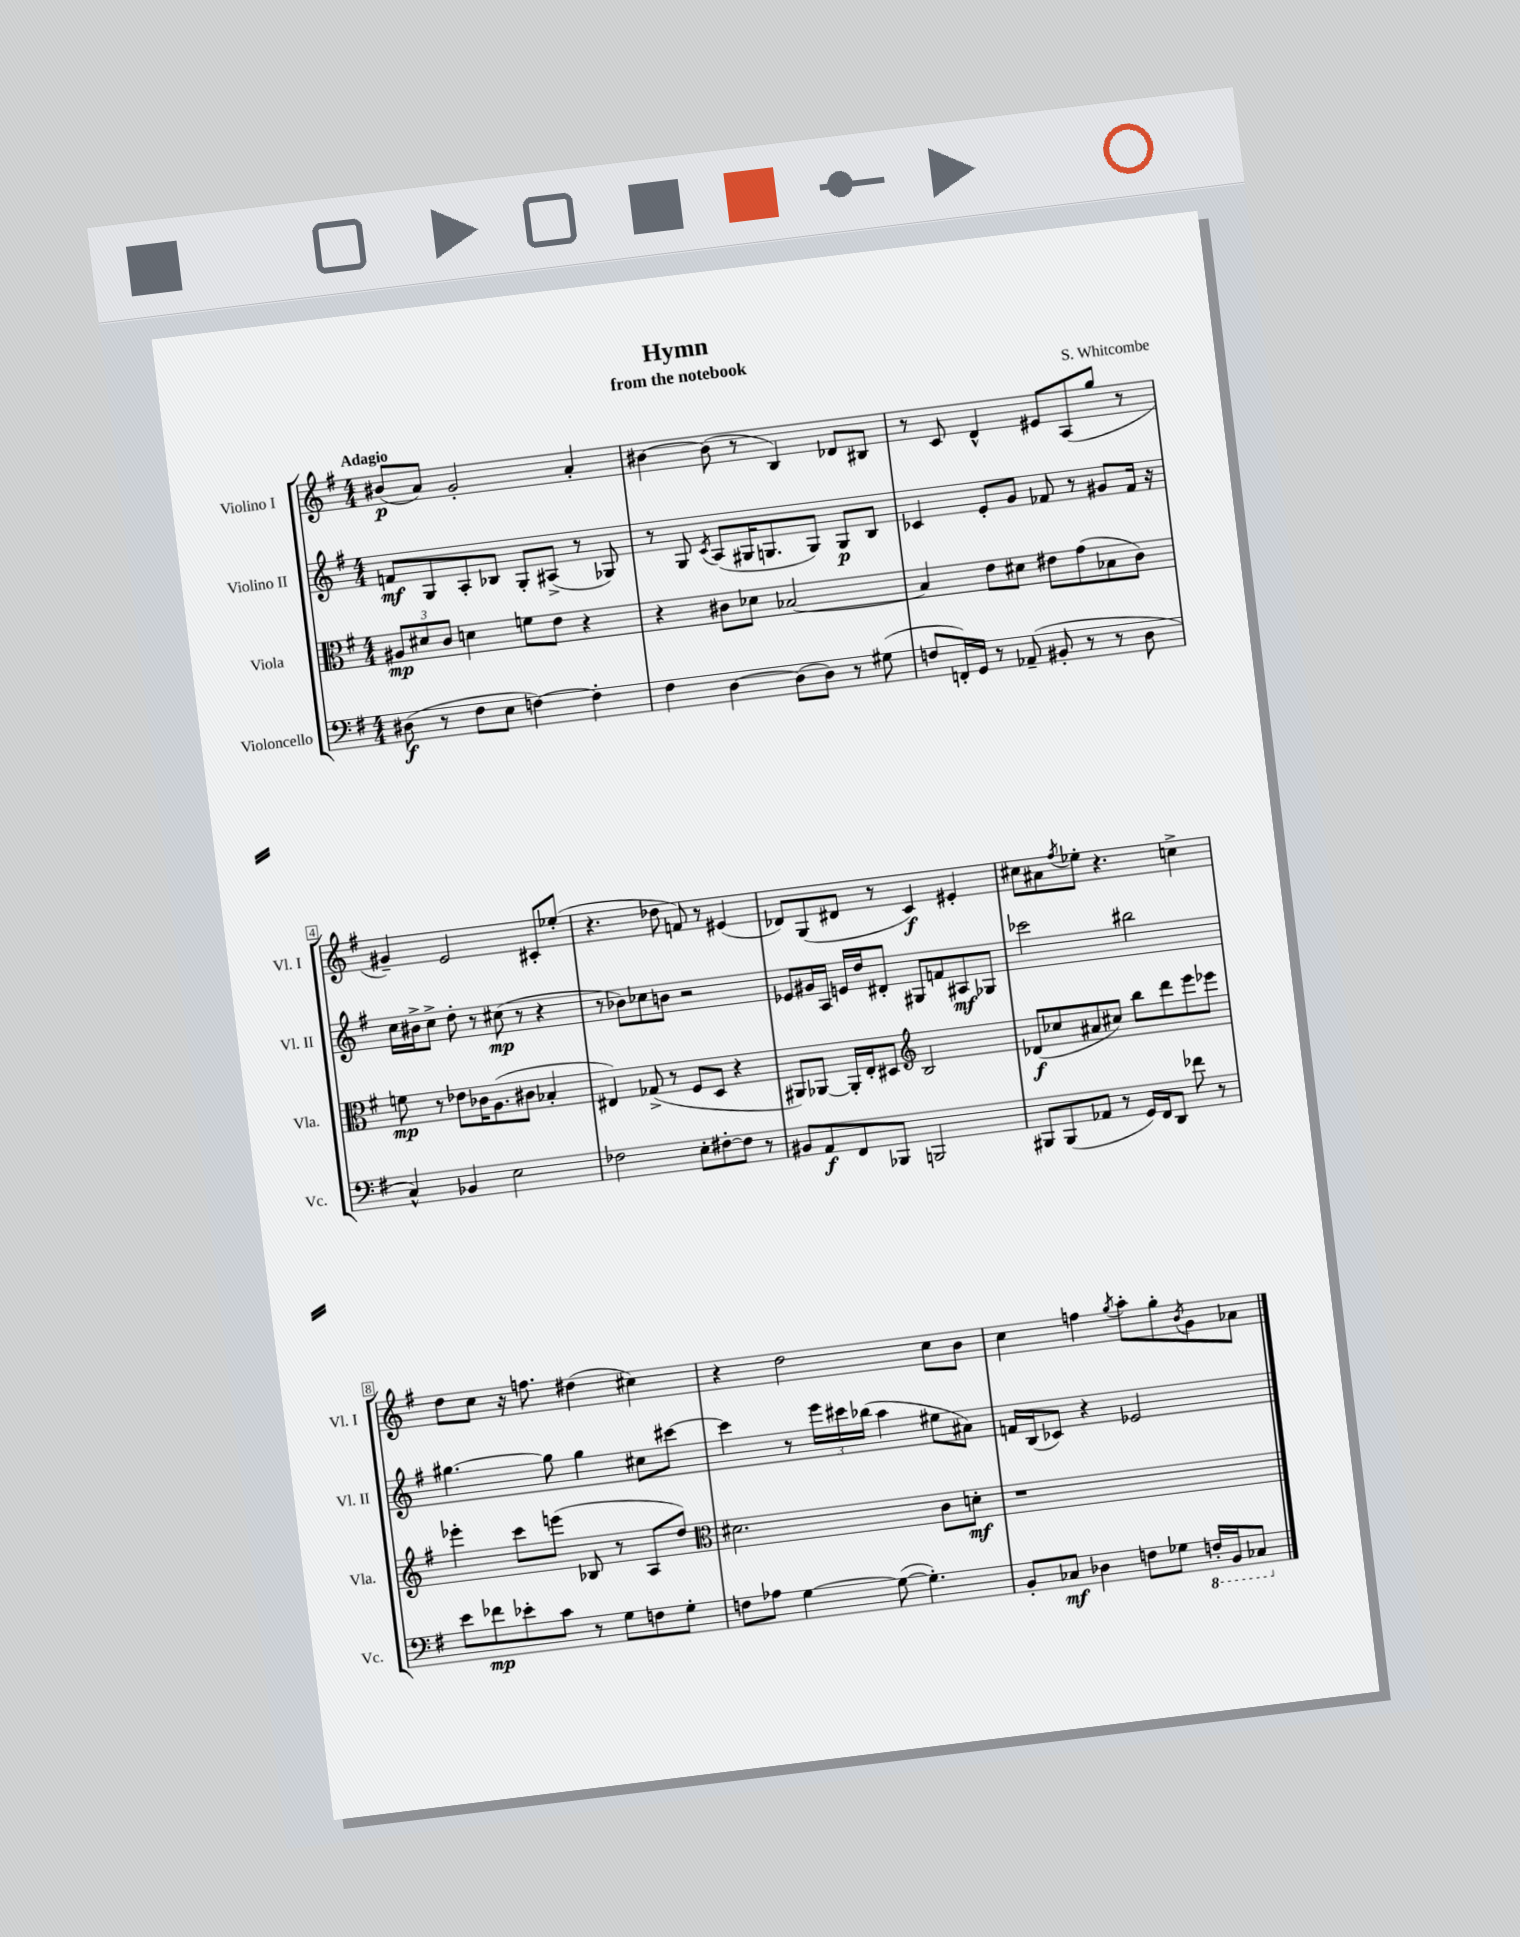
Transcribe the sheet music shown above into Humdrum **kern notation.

**kern	**kern	**kern	**kern
*staff4	*staff3	*staff2	*staff1
*clefF4	*clefC3	*clefG2	*clefG2
*k[f#]	*k[f#]	*k[f#]	*k[f#]
*M4/4	*M4/4	*M4/4	*M4/4
(8D#	12A#	8f	(8b#
.	12d#	.	.
8r	.	8G	8a)
.	12c	.	.
8F#	4d	8A'	2g'
8E	.	8B-	.
[4F)	8f	8G'	.
.	8e	(8A#^	.
4F']	4r	8r	4a'
.	.	8G-)	.
=	=	=	=
4F#	4r	8r	[4b#
.	.	8G	.
.	.	8qc	.
[4D	8c#	(8A	(8b#]
.	8d-	16G#	8r
.	.	8.G	.
(8D]	[2B-	.	4B)
8D)	.	8G)	.
8r	.	8G	8d-
(8G#	.	8B	8B#
=	=	=	=
8F	4B-]	4c-	8r
16FF')	.	.	8c
16GG	.	.	.
8r	8e	8e'	4d^^
(8AA-~	8d#	8g	.
8BB#'	8e#	8f-	8e#
8r	(8g	8r	(8A
8r	8B-	8g#	8gg
8D	8c)	16f-	8r
.	.	16r	.
=	=	=	=
4C^^)	8f	16cc	4g#~)
.	.	16b#^	.
.	8r	8cc^	.
4BB-	8e-	8dd'	2e
.	16c-	8r	.
.	(8.A	.	.
2E	.	(8cc#	.
.	8c#	8r	.
.	4B-'	4r	8c#'
.	.	.	(8ee-'
=	=	=	=
2F-	4E#)	8r	4.r
.	.	8b-)	.
.	(8G-^	8cc-	.
.	8r	8b	8dd-
8E'	8F#	2r	8f)
[8F#'	8D	.	8r
8F#]	4r	.	(4e#
8r	.	.	.
=	=	=	=
8BB#	8AA#)	8e-	8d-)
8AA	[8AA-	16g#	(8G
.	.	16A	.
8FF#	16AA-']	16e	8d#
.	16E'	16dd	.
8BBB-	8D#	8d#'	8r
*	*clefG2	*	*
2BBB	2B	8G#	4c)
.	.	8f	.
.	.	8A#	4e#'
.	.	8G-	.
=	=	=	=
8BBB#	(8d-	2ccc-	8cc#
(8BBB#	8cc-	.	8a#
.	.	.	8qff#
8AA-	8a#	.	8ee-'
8r	8cc#)	.	4.r
16GG)	8bb	2bb#	.
16FF#	.	.	.
8DD	8ddd	.	.
8f-	8eee	.	4cc^
8r	8eee-	.	.
=	=	=	=
8e	4eee-'	[4.gg#	8dd
8f-	.	.	8cc
8e-'	8ccc	.	16r
.	.	.	8.ff
8c	(8eee	8gg#]	.
8r	8B-	4gg#	(4dd#
8G	8r	.	.
8F	8A	8cc#	4cc#)
8G'	8dd)	[8ccc#	.
=	=	=	=
*	*clefC3	*	*
8F	2.d#	4ccc#]	4r
8A-	.	.	.
[4G	.	8r	2dd
.	.	24eee	.
.	.	24ccc#	.
.	.	(24bb-	.
(8G_	.	4aa	.
4.G'])	.	.	.
.	8c	8ee#	8cc
.	8d'	8a#)	8b
=	=	=	=
8BB'	1r	16f	4cc
.	.	(16B	.
8C-	.	8c-)	.
4D-	.	4r	4ff
.	.	.	8qgg
8F	.	2e-	8aa'
8G-	.	.	8gg'
.	.	.	8qb
16FF'	.	.	8g
16BBB	.	.	.
8CC-	.	.	8a-
==	==	==	==
*-	*-	*-	*-
